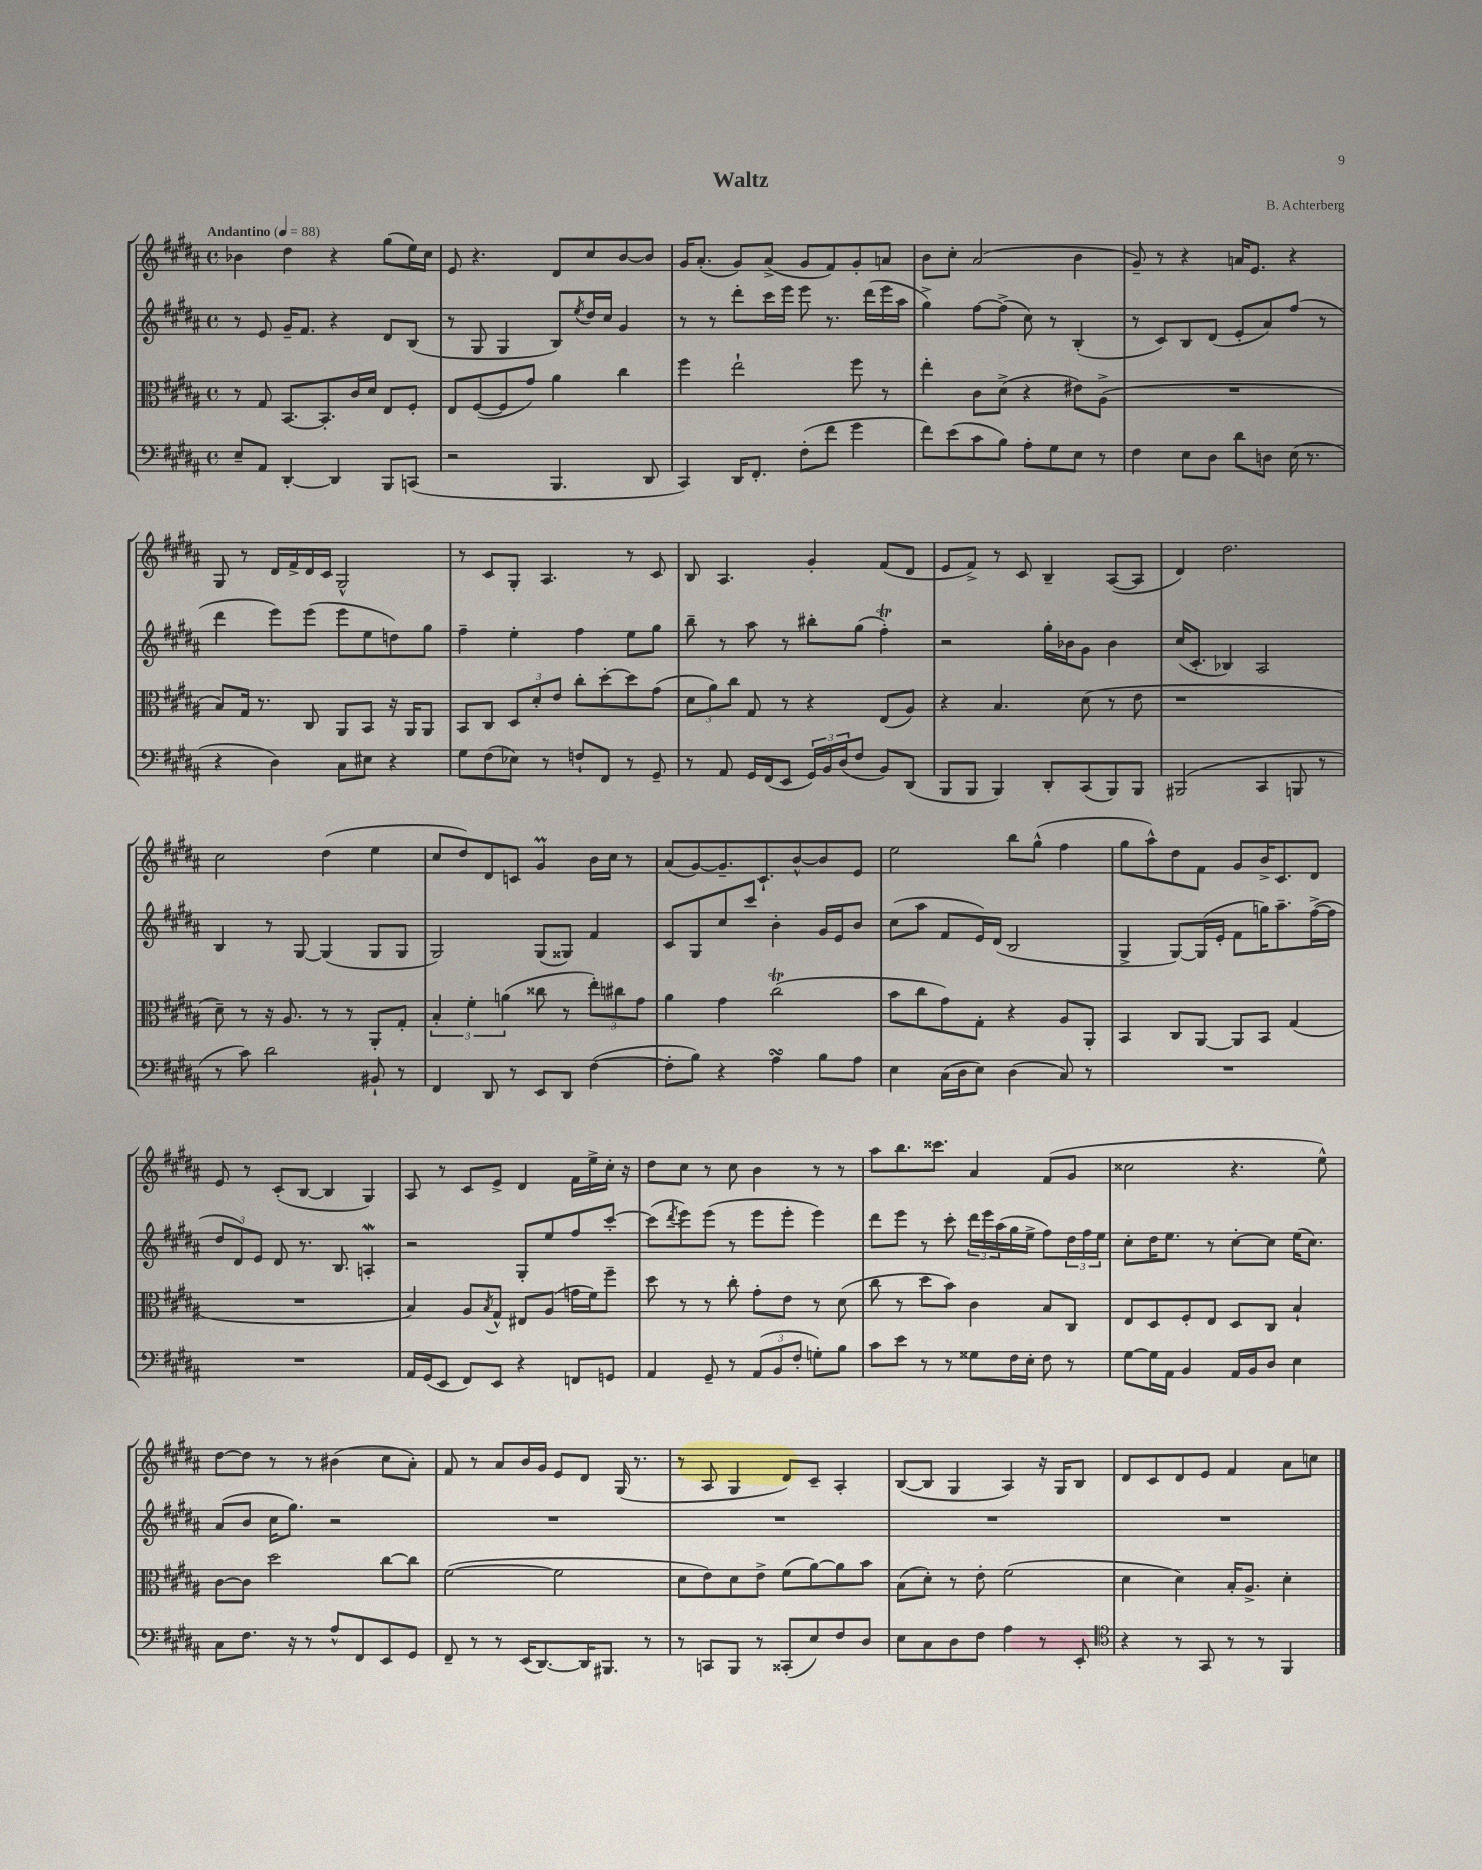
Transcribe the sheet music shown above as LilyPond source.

\header { title = "Waltz" composer = "B. Achterberg" }
<<
\new StaffGroup <<
\new Staff = "s0" {
    \clef treble \key b \major \defaultTimeSignature \time 4/4 \tempo "Andantino" 4 = 88
    bes'4 dis''4 r4 gis''8( e''16) cis''16 |
    e'8 r4. dis'8 cis''8 b'8~ b'8 |
    gis'16 ais'8.-.( gis'8) ais'8->( gis'8 fis'8) gis'8-. a'8 |
    b'8 cis''8-. ais'2( b'4 |
    gis'8--) r8 r4 a'16 e'8. r4 |
    gis8 r8 dis'16 fis'16-> dis'16 cis'16 gis2-^ |
    r8 cis'8 gis8-. ais4. r8 cis'8 |
    b8 ais4. gis'4-. fis'8( dis'8 |
    e'8 fis'8->) r8 cis'8 b4-- ais8~( ais8 |
    dis'4) dis''2. |
    cis''2 dis''4( e''4 |
    cis''8 dis''8) dis'8 c'8 gis'4\prall b'16 cis''16 r8 |
    ais'8( gis'8~) gis'8.-- cis'8.-! b'8~-^ b'8 e'8 |
    e''2 b''8 gis''8-^( fis''4 |
    gis''8 ais''8-^) dis''8 fis'8 gis'8 b'16-> cis'8. dis'8 |
    e'8 r8 cis'8-.( b8~ b4 gis4) |
    ais8 r8 cis'8 e'8-> dis'4 fis'16 e''16-> cis''16-. r16 |
    dis''8 cis''8 r8 cis''8 b'4 r8 r8 |
    ais''8 b''8. cisis'''8. ais'4 fis'8( gis'8 |
    cisis''2 r4. e''8-^) |
    dis''8~ dis''8 r8 r8 bis'4( cis''8 ais'8-.) |
    fis'8 r8 ais'8 b'16 gis'16 e'8 dis'8 gis16( r8. |
    r8 ais8 gis4 dis'8) cis'8-- ais4-. |
    b8~( b8 gis4 ais4) r16 gis16 b8 |
    dis'8 cis'8 dis'8 e'8 fis'4 ais'8 c''8 \bar "|." |
}
\new Staff = "s1" {
    \clef treble \key b \major \defaultTimeSignature \time 4/4
    r8 e'8 gis'16-- fis'8. r4 dis'8 b8( |
    r8 gis8 gis4 b8) \acciaccatura { e''8 } dis''16 cis''16 gis'4 |
    r8 r8 dis'''8-. cis'''16 e'''16 e'''8 r8. dis'''16( e'''16 ais''16 |
    gis''4->) fis''8~ fis''8->( cis''8) r8 b4-.( |
    r8 cis'8) b8 dis'8( e'8-. ais'8) fis''8( r8 |
    dis'''4 e'''8) e'''8( e'''8 e''8 d''8) gis''8 |
    fis''4-- e''4-. fis''4 e''8 gis''8 |
    b''8-- r8 ais''8 r8 bis''8-. gis''8( fis''4-.\trill) |
    r2 gis''16-. bes'16 gis'8 bes'4 |
    cis''16( cis'8.-. bes4) ais2 |
    b4 r8 gis8~ gis4( gis8 gis8 |
    gis2) gis8( gisis8) fis'4 |
    cis'8 gis8 cis''8 cis'''8 b'4-. gis'16 e'16 b'8 |
    cis''8( ais''8 fis'8 e'16) dis'16( b2 |
    gis4-> gis8~) gis16( e'16-. fis'8 g''16) ais''8.-- fis''16~->( fis''16 |
    \tuplet 3/2 { dis''8 dis'8) e'8 } dis'8 r8. b8. a4-.\mordent |
    r2 gis8-. e''8 fis''8 cis'''8~-. |
    cis'''8( \acciaccatura { dis'''8 } e'''8) e'''8( r8 e'''8 e'''8-. e'''4) |
    dis'''8 e'''8 r8 cis'''8-. \tuplet 3/2 { dis'''16 e'''16 ais''16( } gis''16 e''16-> fis''8) \tuplet 3/2 { dis''16 fis''16 e''16 } |
    cis''8-. dis''16 e''8. r8 cis''8~-. cis''8 e''16( cis''8.) |
    ais'8( b'8 cis''16 gis''8.) r2 |
    R1 |
    R1 |
    R1 |
    R1 \bar "|." |
}
\new Staff = "s2" {
    \clef alto \key b \major \defaultTimeSignature \time 4/4
    r8 gis8 b,8.~ b,8.-. cis'16 dis'16 e8 fis8-. |
    e8 fis8~( fis8 gis'8) ais'4 cis''4 |
    fis''4 e''2-! fis''8 r8 |
    e''4-. cis'8 dis'8->( r4 eis'8) ais8->( |
    R1 |
    b8) gis16 r8. cis8 ais,8 b,8 r16 ais,16 ais,8 |
    b,8 cis8 \tuplet 3/2 { dis8 dis'8-. e'8 } cis''8-. dis''8~-. dis''8 gis'8( |
    \tuplet 3/2 { dis'8 ais'8) cis''8 } gis8 r8 r4 e8( ais8) |
    r4 b4. dis'8( r8 e'8 |
    r1 |
    dis'8--) r8 r16 ais8. r8 r8 ais,8-. gis8-. |
    \tuplet 3/2 { b4-. fis'4-. a'4( } cisis''8 r8 \tuplet 3/2 { e''8-.) cis''8 gis'8 } |
    ais'4 gis'4 cis''2\trill( |
    b'8 cis''8 gis'8) gis8-. r4 ais8 ais,8-. |
    b,4 cis8 ais,8~ ais,8 b,8 gis4( |
    R1 |
    b4) ais8 \acciaccatura { b8 } gis8-^ eis8 ais8( g'16 fis'16) fis''8-- |
    dis''8 r8 r8 cis''8-. gis'8-. e'8 r8 dis'8( |
    cis''8 r8 dis''8 b'8) cis'4 b8 cis8 |
    e8 dis8 fis8-. e8 dis8 cis8 b4-! |
    cis'8~ cis'8 dis''2 cis''8~ cis''8 |
    fis'2~( fis'2 |
    dis'8 e'8) dis'8 e'8-> fis'8( ais'8~) ais'8 b'8 |
    b8( dis'8-.) r8 e'8-. fis'2( |
    dis'4 dis'4) b16-. ais8.-> dis'4-. \bar "|." |
}
\new Staff = "s3" {
    \clef bass \key b \major \defaultTimeSignature \time 4/4
    e8-- ais,8 dis,4~-. dis,4 b,,8 c,8( |
    r2 b,,4. dis,8 |
    cis,4) dis,16 fis,8.-. fis8-.( fis'8 gis'4 |
    fis'8) e'8( cis'8 b8) ais8-. gis8 e8 r8 |
    fis4 e8 dis8 dis'8 d8 e16( r8. |
    r4 dis4) cis8 eis8 r4 |
    gis8 fis8( ees8) r8 f8-! fis,8 r8 gis,8-- |
    r8 ais,8 gis,16 fis,16( e,8 \tuplet 3/2 { gis,16) b,16 dis16( } fis8 b,8) dis,8( |
    b,,8 b,,8 b,,4) dis,8-. cis,8( b,,8) b,,8 |
    bis,,2( cis,4 b,,8 r8 |
    r8 cis'8) dis'2 bis,8-! r8 |
    fis,4 dis,8 r8 e,8 dis,8 fis4~( |
    fis8-. b8) r4 ais4\turn b8 ais8 |
    e4 cis16( dis16 e8) dis4( cis8) r8 |
    R1 |
    R1 |
    ais,16 gis,16( e,8 fis,8) e,8 r4 f,8 g,8 |
    ais,4 gis,8-- r8 \tuplet 3/2 { ais,8( b,8 fis8-. } g8-.) b8 |
    cis'8 e'8 r8 r8 gisis8 fis16 e16-. fis8 r8 |
    gis8~ gis16 ais,16 b,4 ais,16 b,16 dis8 e4 |
    cis8 fis8. r16 r8 ais8-^ fis,8 e,8 gis,8 |
    fis,8-- r8 r8 e,16( dis,8.~) dis,16 bis,,8. r8 |
    r8 c,8 b,,8 r8 cisis,8-.( e8) fis8 dis8 |
    e8 cis8 dis8 fis8 ais4 r8 e,8-. |
    \clef tenor r4 r8 gis,8 r8 r8 fis,4 \bar "|." |
}
>>
>>
\layout { \context { \Score \remove "Bar_number_engraver" } }
